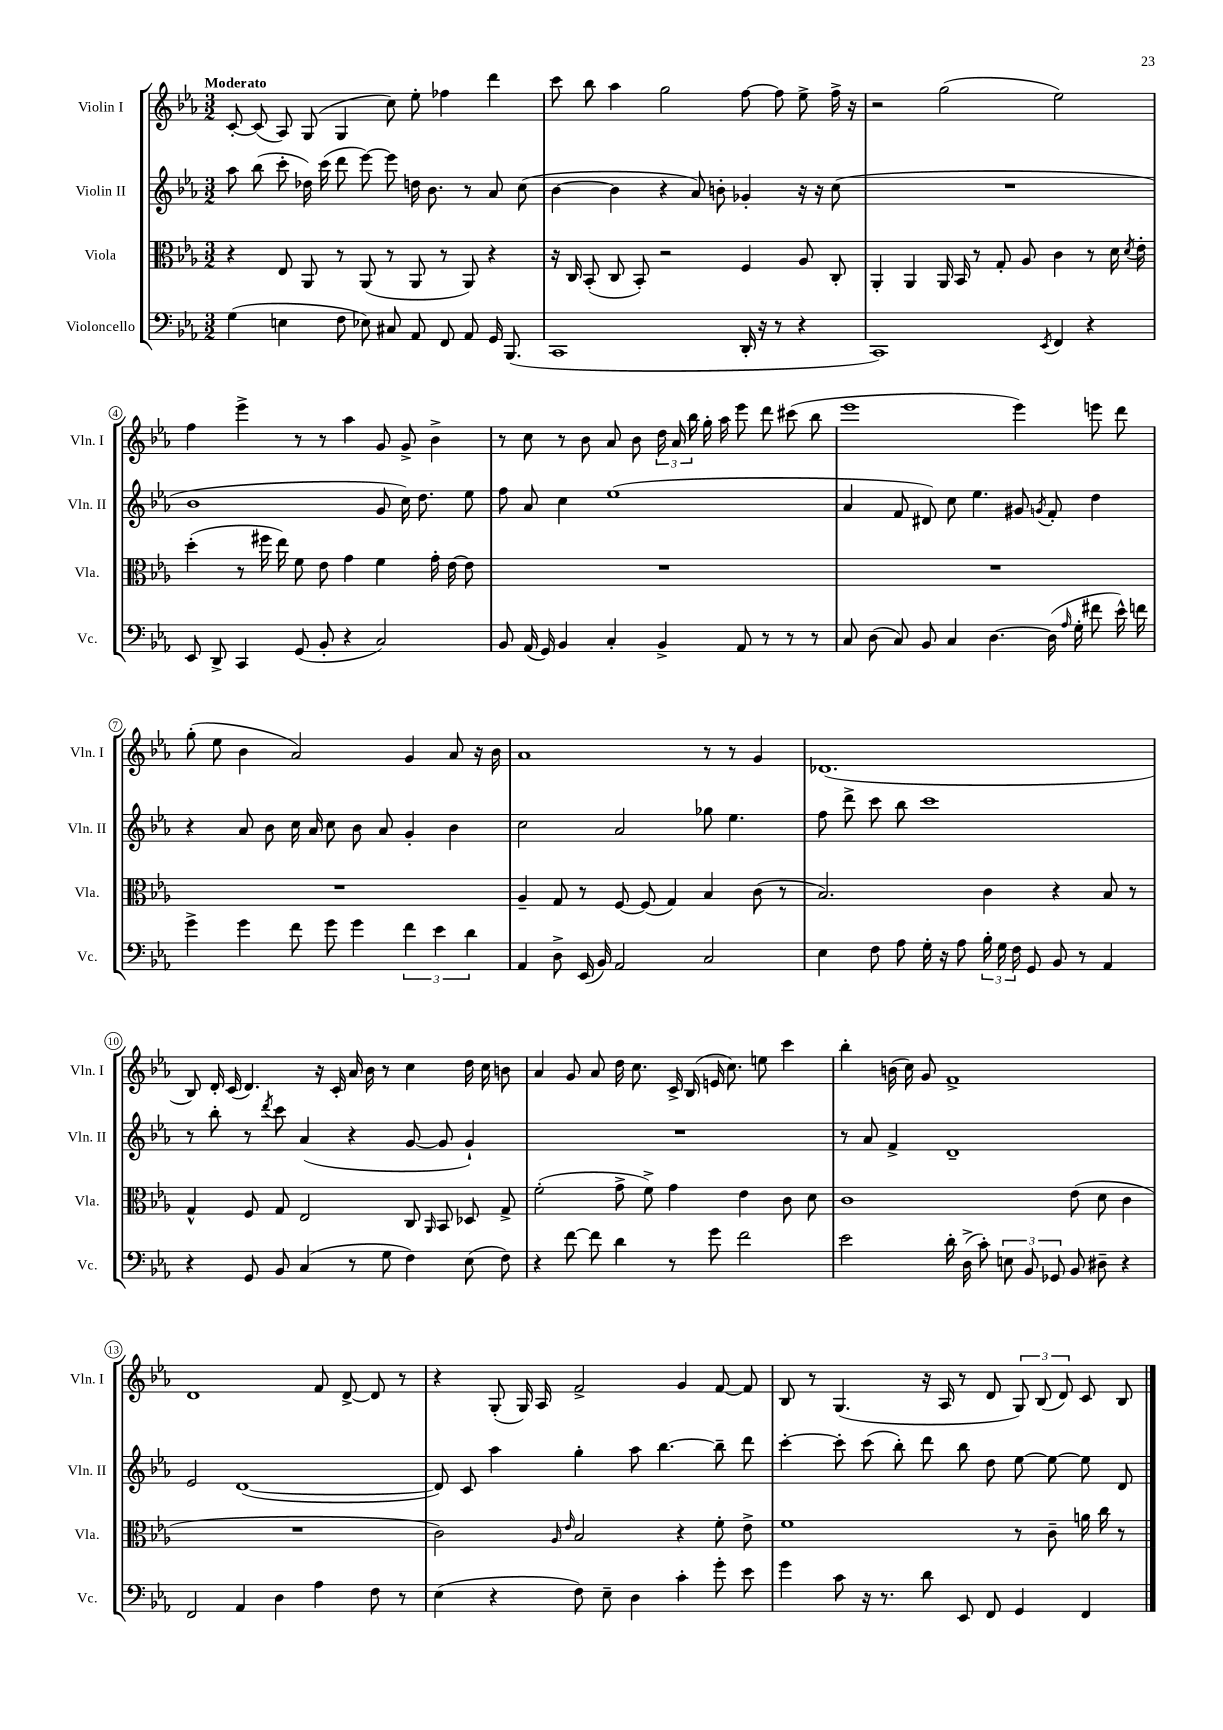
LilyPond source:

<<
\new StaffGroup <<
\new Staff = "s0" \with { instrumentName = "Violin I" shortInstrumentName = "Vln. I" } {
    \clef treble \key ees \major \numericTimeSignature \time 3/2 \tempo "Moderato"
    \autoBeamOff c'8~-. c'8( aes8) g8( g4 c''8) ees''8-. fes''4 d'''4 |
    c'''8 bes''8 aes''4 g''2 f''8~ f''8 ees''8-> f''16-> r16 |
    r2 g''2( ees''2) |
    f''4 ees'''4-> r8 r8 aes''4 g'8 g'8-> bes'4-> |
    r8 c''8 r8 bes'8 aes'8 bes'8 \tuplet 3/2 { d''16 aes'16 bes''16 } g''16-. aes''16 ees'''8 d'''8 cis'''8( bes''8 |
    ees'''1 ees'''4) e'''8 d'''8 |
    g''8-.( ees''8 bes'4 aes'2) g'4 aes'8 r16 bes'16 |
    aes'1 r8 r8 g'4 |
    des'1.( |
    bes8) d'16-. c'16( d'4.) r16 c'16-. aes'16 bes'16 r8 c''4 d''16 c''16 b'8 |
    aes'4 g'8 aes'8 d''16 c''8. c'16-> bes16( e'16 c''8.) e''8 c'''4 |
    bes''4-. b'16( c''16) g'8 f'1-> |
    d'1 f'8 d'8~-> d'8 r8 |
    r4 g8-.( g16) aes16 f'2-> g'4 f'8~ f'8 |
    bes8 r8 g4.( r16 aes16 r8 d'8 \tuplet 3/2 { g8) bes8( d'8) } c'8 bes8 \bar "|." |
}
\new Staff = "s1" \with { instrumentName = "Violin II" shortInstrumentName = "Vln. II" } {
    \clef treble \key ees \major \numericTimeSignature \time 3/2
    \autoBeamOff aes''8 bes''8( c'''8-. des''16) c'''16( d'''8 ees'''8~) ees'''8 d''16 bes'8. r8 aes'8 c''8( |
    bes'4~ bes'4 r4 aes'8) b'8-. ges'4-. r16 r16 c''8( |
    R1. |
    bes'1 g'8 c''16) d''8. ees''8 |
    f''8 aes'8 c''4 ees''1( |
    aes'4 f'8 dis'8) c''8 ees''4. gis'8 \acciaccatura { g'8 } f'8-. d''4 |
    r4 aes'8 bes'8 c''16 aes'16 c''8 bes'8 aes'8 g'4-. bes'4 |
    c''2 aes'2 ges''8 ees''4. |
    f''8 d'''8-> c'''8 bes''8 c'''1 |
    r8 bes''8-. r8 \acciaccatura { d'''8 } c'''8 aes'4( r4 g'8~ g'8 g'4-!) |
    R1. |
    r8 aes'8 f'4-> d'1-- |
    ees'2 d'1~( |
    d'8) c'8 aes''4 g''4-. aes''8 bes''4.~ bes''8-- d'''8 |
    c'''4~-. c'''8-. c'''8( bes''8-.) d'''8 bes''8 d''8 ees''8~ ees''8~ ees''8 d'8 \bar "|." |
}
\new Staff = "s2" \with { instrumentName = "Viola" shortInstrumentName = "Vla." } {
    \clef alto \key ees \major \numericTimeSignature \time 3/2
    \autoBeamOff r4 ees8 aes,8 r8 aes,8( r8 aes,8 r8 aes,8) r4 |
    r16 c16 bes,8-.( c8 bes,8-.) r2 f4 aes8 c8-. |
    aes,4-. aes,4 aes,16 bes,16 r8 g8-. aes8 c'4 r8 d'16 \acciaccatura { d'8 } ees'16-. |
    d''4-.( r8 fis''16 ees''16) f'8 ees'8 g'4 f'4 g'16-. ees'16~ ees'8 |
    R1. |
    R1. |
    R1. |
    aes4-- g8 r8 f8~ f8( g4) bes4 c'8( r8 |
    bes2.) c'4 r4 bes8 r8 |
    g4-^ f8 g8 ees2 c8 \grace { aes,16 } bes,8 des8 g8-> |
    f'2-.( g'8-> f'8->) g'4 ees'4 c'8 d'8 |
    c'1 ees'8( d'8 c'4 |
    R1. |
    c'2) \grace { aes16 ees'16 } bes2 r4 f'8-. ees'8-> |
    f'1 r8 c'8-- a'16 c''16 r8 \bar "|." |
}
\new Staff = "s3" \with { instrumentName = "Violoncello" shortInstrumentName = "Vc." } {
    \clef bass \key ees \major \numericTimeSignature \time 3/2
    \autoBeamOff g4( e4 f8 ees8) cis8 aes,8 f,8 aes,8 g,16 bes,,8.( |
    c,1 d,16-. r16 r8 r4 |
    c,1) \acciaccatura { ees,8 } f,4 r4 |
    ees,8 d,8-> c,4 g,8( bes,8-. r4 c2) |
    bes,8 aes,16( g,16) bes,4 c4-. bes,4-> aes,8 r8 r8 r8 |
    c8 d8( c8) bes,8 c4 d4.~ d16( \grace { aes16 } g16-. fis'8 ees'16-^) f'16 |
    g'4-> g'4 f'8 g'8 g'4 \tuplet 3/2 { f'4 ees'4 d'4 } |
    aes,4 d8-> ees,16( bes,16) aes,2 c2 |
    ees4 f8 aes8 g16-. r16 aes8 \tuplet 3/2 { bes16-. g16 f16 } g,8 bes,8 r8 aes,4 |
    r4 g,8 bes,8 c4( r8 g8 f4) ees8( f8) |
    r4 f'8~ f'8 d'4 r8 g'8 f'2 |
    ees'2 d'16-. d16->( c'8-.) \tuplet 3/2 { e8 bes,8 ges,8 } bes,8 dis8-- r4 |
    f,2 aes,4 d4 aes4 f8 r8 |
    ees4( r4 f8) ees8-- d4 c'4-. g'8-. ees'8 |
    g'4 c'8 r16 r8. d'8 ees,8 f,8 g,4 f,4 \bar "|." |
}
>>
>>
\layout { \context { \Score \override BarNumber.stencil = #(make-stencil-circler 0.1 0.3 ly:text-interface::print) } }
